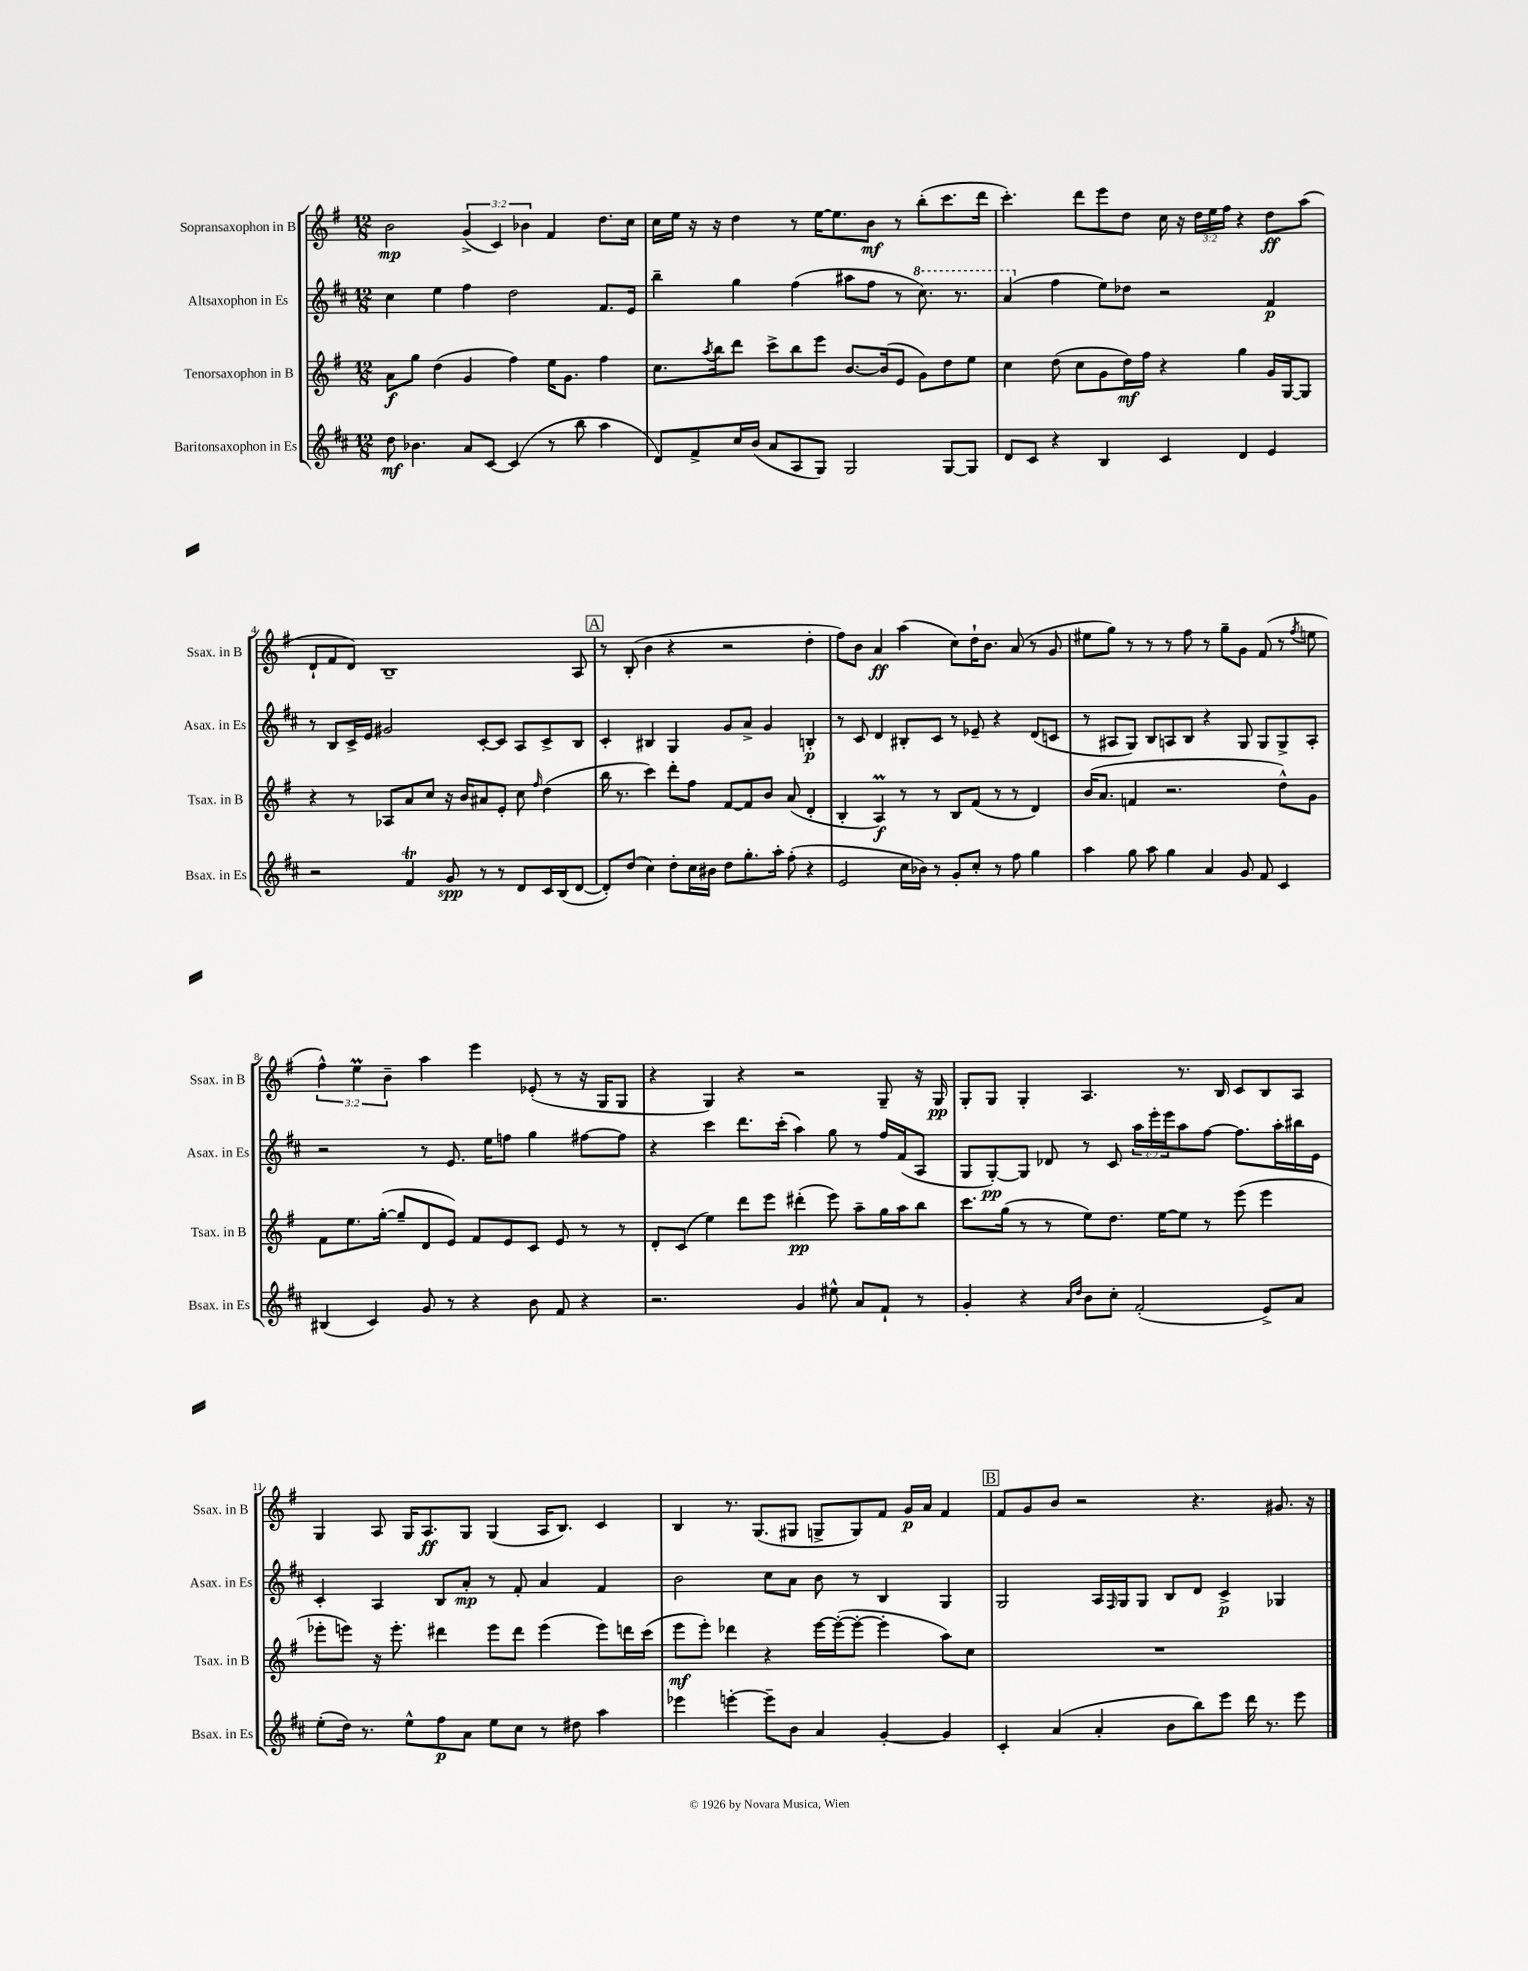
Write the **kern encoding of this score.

**kern	**dynam	**kern	**dynam	**kern	**dynam	**kern	**dynam
*part4	*part4	*part3	*part3	*part2	*part2	*part1	*part1
*staff4	*staff4	*staff3	*staff3	*staff2	*staff2	*staff1	*staff1
*I"Baritonsaxophon in Es	*	*I"Tenorsaxophon in B	*	*I"Altsaxophon in Es	*	*I"Sopransaxophon in B	*
*I'Bsax. in Es	*	*I'Tsax. in B	*	*I'Asax. in Es	*	*I'Ssax. in B	*
*clefG2	*	*clefG2	*	*clefG2	*	*clefG2	*
*k[f#c#]	*	*k[f#]	*	*k[f#c#]	*	*k[f#]	*
*M12/8	*	*M12/8	*	*M12/8	*	*M12/8	*
=1	=1	=1	=1	=1	=1	=1	=1
8dd\	mf	8a\L	f	4cc#\	.	2b\	mp
4.b-X\	.	8gg\J	.	.	.	.	.
.	.	(4dd\	.	4ee\	.	.	.
8a/L	.	4g/	.	4ff#\	.	(6g^/	.
[8c#/J	.	.	.	.	.	.	.
.	.	.	.	.	.	6c/)	.
(4c#/]	.	4ff#\)	.	2dd\	.	.	.
.	.	.	.	.	.	6b-X\	.
8r	.	16ee\KL	.	.	.	4f#/	.
.	.	8.g\J	.	.	.	.	.
8bb\	.	.	.	.	.	.	.
4aa\	.	4ff#\	.	8.f#/L	.	8.dd\L	.
.	.	.	.	16e/Jk	.	16cc\Jk	.
=2	=2	=2	=2	=2	=2	=2	=2
8d/L)	.	8.cc\L	.	4bb~\	.	16cc\LL	.
.	.	.	.	.	.	16ee\JJ	.
8f#^/	.	.	.	.	.	16r	.
.	.	8qaa/	.	.	.	.	.
.	.	16bb\k	.	.	.	16r	.
16cc#/L	.	8ddd\J	.	4gg\	.	4dd\	.
(16b/JJ	.	.	.	.	.	.	.
8a/L	.	8ccc^\L	.	.	.	.	.
8A/	.	8bb\	.	(4ff#\	.	8r	.
8G/J)	.	8eee\J	.	.	.	[16ee\KL	.
.	.	.	.	.	.	8.ee\]	.
2G/	.	[8.b/L	.	8aa#X\L	.	.	.
.	.	.	.	8ff#\J	.	8b\J	mf
.	.	(16b/k]	.	.	.	.	.
.	.	8e/J	.	8r	.	8r	.
*	*	*	*	*8va	*	*	*
.	.	8g\L)	.	8.ccc#\)	.	(8bb'\L	.
[8G/L	.	8dd\	.	.	.	8.ccc\	.
.	.	.	.	8.r	.	.	.
8G/J]	.	8ee\J	.	.	.	.	.
.	.	.	.	.	.	16ddd\Jk	.
=3	=3	=3	=3	=3	=3	=3	=3
8d/L	.	4cc\	.	(4aa/	.	4.ccc'\)	.
8c#/J	.	.	.	.	.	.	.
*	*	*	*	*X8va	*	*	*
4r	.	(8dd\	.	4ff#\	.	.	.
.	.	8cc\L	.	.	.	8ddd\L	.
4B/	.	8g\	.	8ee\L)	.	8eee\	.
.	.	16dd\L)	mf	8dd-X\J	.	8dd\J	.
.	.	16ff#\JJ	.	.	.	.	.
4c#/	.	4r	.	2r	.	16cc\	.
.	.	.	.	.	.	16r	.
.	.	.	.	.	.	24dd\LL	.
.	.	.	.	.	.	24ee\	.
.	.	.	.	.	.	24ff#\JJ	.
4d/	.	4gg\	.	.	.	4r	.
4e/	.	16g/LL	.	4f#/	p	8dd\L	ff
.	.	[16G/J	.	.	.	.	.
.	.	8G/J]	.	.	.	(8aa\J	.
!!LO:LB:g=z
=4	=4	=4	=4	=4	=4	=4	=4
2r	.	4r	.	8r	.	8d`/L	.
.	.	.	.	8B/L	.	8f#/	.
.	.	8r	.	16c#^/L	.	8d/J)	.
.	.	.	.	16e/JJ	.	.	.
.	.	8A-X/L	.	2g#X/	.	1B~	.
4f#t/	.	8a/	.	.	.	.	.
.	.	8cc/J	.	.	.	.	.
8g/	spp	16r	.	.	.	.	.
.	.	16b/KL	.	.	.	.	.
8r	.	8a#X/	.	[8c#'/L	.	.	.
8r	.	8e'/J	.	8c#/J]	.	.	.
8d/L	.	8cc\	.	8A/L	.	.	.
.	.	16qqff#/	.	.	.	.	.
16c#/L	.	(4dd\	.	8c#^/	.	.	.
(16B/J	.	.	.	.	.	.	.
[8d/J	.	.	.	8B/J	.	8A/	.
!!LO:REH:place=s1:t=A
=5	=5	=5	=5	=5	=5	=5	=5
8d'/L])	.	16bb\	.	4c#'/	.	8r	.
.	.	8.r	.	.	.	.	.
(8dd/J	.	.	.	.	.	(8B'/	.
4cc#\)	.	4ccc\)	.	4B#X/	.	4b\	.
8dd'\L	.	8ddd'\L	.	4G/	.	4r	.
16cc#\L	.	8ff#\J	.	.	.	.	.
16b#X\JJ	.	.	.	.	.	.	.
8dd\L	.	[8f#/L	.	8g/L	.	2r	.
8.gg'\	.	8f#/]	.	8a^/J	.	.	.
.	.	8b/J	.	4g/	.	.	.
16aa'\Jk	.	.	.	.	.	.	.
(8ff#'\	.	(8a/	.	.	.	.	.
4r	.	4d'/	.	4Bn'/	p	4dd'\	.
=6	=6	=6	=6	=6	=6	=6	=6
2e/	.	4B'/	.	8r	.	8ff#\L)	.
.	.	.	.	8c#/	.	8b\J	.
.	.	4AM/)	f	4d/	.	4a/	ff
16cc#\LL	.	8r	.	8B#X'/L	.	(4aa\	.
16b-X\JJ)	.	.	.	.	.	.	.
8r	.	8r	.	8c#/J	.	.	.
8g'/L	.	8B/L	.	8r	.	8cc\L)	.
8cc#'/J	.	(8f#/J	.	8e-X~/	.	16dd`\K	.
.	.	.	.	.	.	8.b\J	.
8r	.	8r	.	4r	.	.	.
8ff#\	.	8r	.	.	.	(8a/	.
4gg\	.	4d/)	.	(8d/L	.	8r	.
.	.	.	.	8cn/J	.	8g/	.
=7	=7	=7	=7	=7	=7	=7	=7
4aa\	.	(16b/KL	.	8r	.	8ee#X\L	.
.	.	8.a/J	.	.	.	.	.
.	.	.	.	8A#X/L	.	8gg\J)	.
8gg\	.	4fn/	.	8G/J)	.	8r	.
8aa\	.	.	.	8B/L	.	8r	.
4gg\	.	2.r	.	8An/	.	8r	.
.	.	.	.	8B/J	.	8ff#\	.
4a/	.	.	.	4r	.	8r	.
.	.	.	.	.	.	8gg~\L	.
8g/	.	.	.	8G/	.	8g\J	.
8f#/	.	.	.	8G/L	.	(8f#/	.
4c#/	.	8dd^^\L)	.	8G^/	.	8r	.
.	.	.	.	.	.	8qff#/	.
.	.	8g\J	.	8A'/J	.	8een\	.
!!LO:LB:g=z
=8	=8	=8	=8	=8	=8	=8	=8
(4B#X/	.	8f#\L	.	2r	.	6ff#^^\)	.
.	.	8.ee\	.	.	.	.	.
.	.	.	.	.	.	6eeM\	.
4c#/)	.	.	.	.	.	.	.
.	.	([16gg'\Jk	.	.	.	.	.
.	.	.	.	.	.	6b~\	.
.	.	8gg~/L]	.	.	.	.	.
8g/	.	8d/	.	8r	.	4aa\	.
8r	.	8e/J)	.	8.e/	.	.	.
4r	.	8f#/L	.	.	.	4eee\	.
.	.	.	.	16ee\KL	.	.	.
.	.	8e/	.	8ffn\J	.	.	.
8b\	.	8c/J	.	4gg\	.	(8e-X'/	.
8f#/	.	8e/	.	.	.	8r	.
4r	.	8r	.	[8ff#X\L	.	16r	.
.	.	.	.	.	.	16G/KL	.
.	.	8r	.	8ff#\J]	.	8G/J	.
=9	=9	=9	=9	=9	=9	=9	=9
2.r	.	8d'/L	.	4r	.	4r	.
.	.	(8c/J	.	.	.	.	.
.	.	4ee\)	.	4ccc#\	.	4G/)	.
.	.	8ddd\L	.	8.ddd\L	.	4r	.
.	.	8eee\J	.	.	.	.	.
.	.	.	.	(16ccc#'\Jk	.	.	.
4g/	.	(4ddd#X'\	pp	4aa\)	.	2r	.
8ee#X^^\	.	8eee\)	.	8gg\	.	.	.
8a/L	.	8aa~\L	.	8r	.	.	.
8f#`/J	.	16gg\L	.	16ff#/LL	.	8G~/	.
.	.	16aa\J	.	(16f#/J	.	.	.
8r	.	8bb\J	.	8A/J	.	16r	.
.	.	.	.	.	.	16G/	pp
=10	=10	=10	=10	=10	=10	=10	=10
4g'/	.	8.ccc\L	.	8G/L	.	8G'/L	.
.	.	.	.	[8G'/)	pp	8G/J	.
.	.	(16gg\Jk	.	.	.	.	.
4r	.	8r	.	8G/J]	.	4G'/	.
.	.	8r	.	8d-X/	.	.	.
16qqa/LL	.	.	.	.	.	.	.
16qqdd/JJ	.	.	.	.	.	.	.
8b\L	.	8ee\L)	.	8r	.	4.A/	.
8cc#'\J	.	8.dd\J	.	8c#/	.	.	.
(2f#'/	.	.	.	24aa\LL	.	.	.
.	.	.	.	24eee'\	.	.	.
.	.	[16ee\KL	.	.	.	.	.
.	.	.	.	24eee\J	.	.	.
.	.	8ee\J]	.	8aa\	.	8.r	.
.	.	8r	.	[8ff#\J	.	.	.
.	.	.	.	.	.	16B/	.
.	.	(8eee\	.	8.ff#\L]	.	8c/L	.
8e^/L)	.	4eee\	.	.	.	8B/	.
.	.	.	.	16aa'\L	.	.	.
8a/J	.	.	.	16bb#X\	.	8A/J	.
.	.	.	.	16e\JJ	.	.	.
!!LO:LB:g=z
=11	=11	=11	=11	=11	=11	=11	=11
(8ee'\L	.	8eee-X'\L	.	4c#'/	.	4G/	.
16dd\Jk)	.	8eeen\J)	.	.	.	.	.
8.r	.	.	.	.	.	.	.
.	.	16r	.	4A/	.	8A/	.
.	.	8.eee'\	.	.	.	.	.
8ee^^\L	.	.	.	.	.	16G/KL	.
.	.	.	.	.	.	8.A/	ff
8ff#\	p	4ddd#X\	.	8B/L	.	.	.
8a\J	.	.	.	8a'/J	mp	8G/J	.
8ee\L	.	8eee\L	.	8r	.	(4G/	.
8cc#\J	.	8ddd#\J	.	8f#'/	.	.	.
8r	.	(4eee\	.	4a/	.	16A/KL	.
.	.	.	.	.	.	8.B/J)	.
8dd#X\	.	.	.	.	.	.	.
4aa\	.	8eee\L)	.	4f#/	.	4c/	.
.	.	16dddn\L	.	.	.	.	.
.	.	(16ccc\JJ	.	.	.	.	.
=12	=12	=12	=12	=12	=12	=12	=12
4eee-X\	.	8eee\L	mf	2b\	.	4B/	.
.	.	8eee'\J)	.	.	.	.	.
[4eeen'\	.	4ddd-X\	.	.	.	8.r	.
.	.	.	.	.	.	(8.G/L	.
8eee~\L]	.	4r	.	8cc#\L	.	.	.
8b\J	.	.	.	8a\J	.	8G#X/J	.
4a/	.	[16eee\LL	.	8b\	.	8Gn^/L	.
.	.	(16eee'\J_	.	.	.	.	.
.	.	8eee'\J_	.	8r	.	8G/)	.
[4g'/	.	4eee'\]	.	4B/	.	8f#/J	.
.	.	.	.	.	.	16g/LL	p
.	.	.	.	.	.	16a/JJ	.
4g/]	.	8aa\L)	.	4G/	.	4f#/	.
.	.	8cc\J	.	.	.	.	.
!!LO:REH:place=s1:t=B
=13	=13	=13	=13	=13	=13	=13	=13
4c#'/	.	1.r	.	2G/	.	8f#/L	.
.	.	.	.	.	.	8g/	.
(4a/	.	.	.	.	.	8b/J	.
.	.	.	.	.	.	2r	.
4a'/	.	.	.	16A/LL	.	.	.
.	.	.	.	16qqF#/	.	.	.
.	.	.	.	16G/J	.	.	.
.	.	.	.	8G/J	.	.	.
8b\L	.	.	.	8B/L	.	.	.
8bb\)	.	.	.	8d/J	.	4.r	.
8eee\J	.	.	.	4c#^/	p	.	.
16ddd\	.	.	.	.	.	.	.
8.r	.	.	.	.	.	.	.
.	.	.	.	4G-X/	.	8.g#X/	.
8eee\	.	.	.	.	.	.	.
.	.	.	.	.	.	16r	.
==	==	==	==	==	==	==	==
*-	*-	*-	*-	*-	*-	*-	*-
